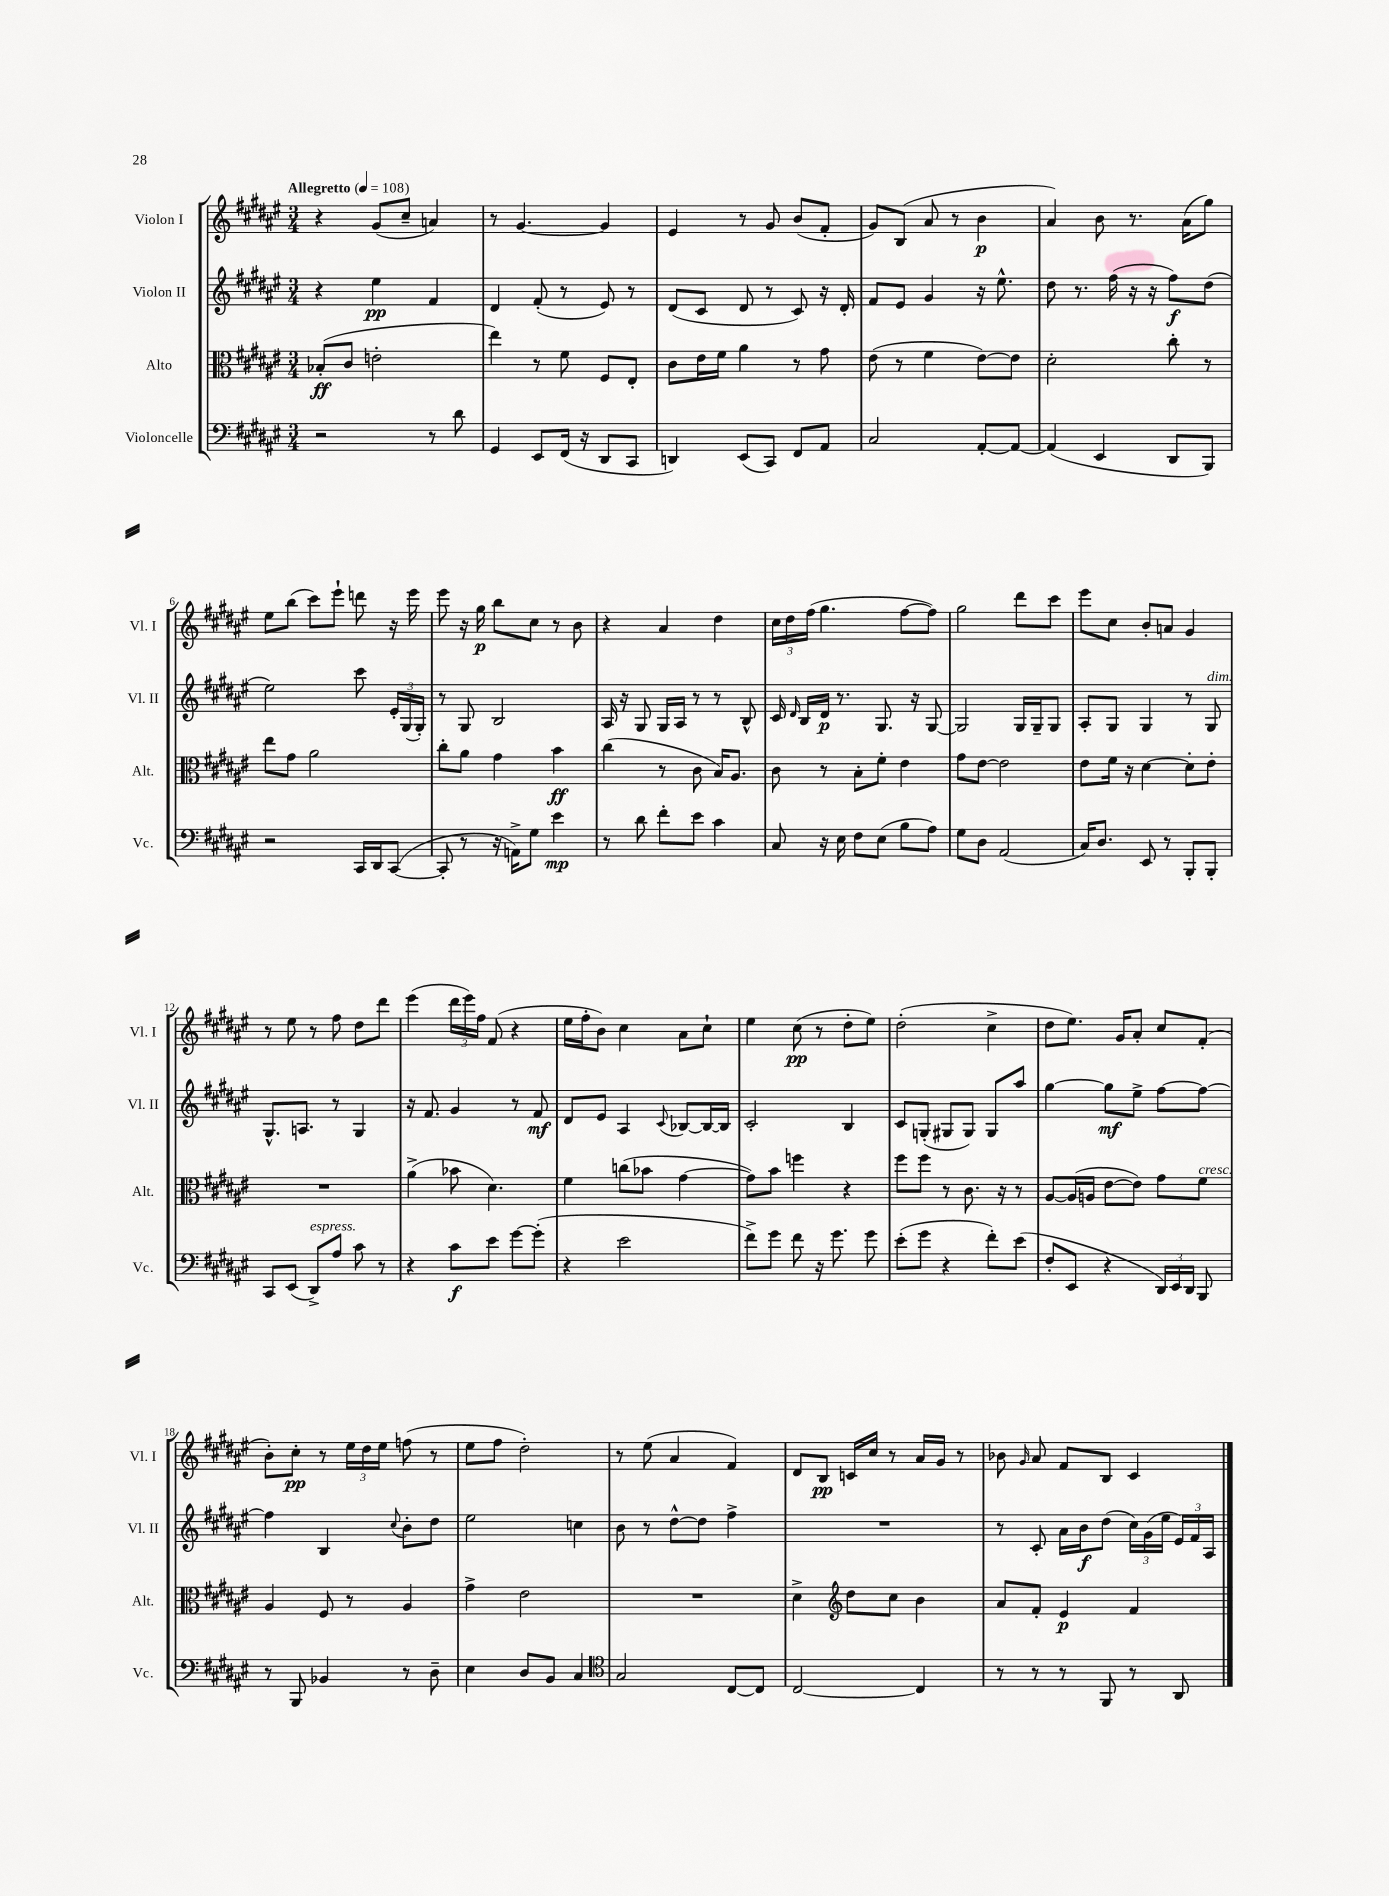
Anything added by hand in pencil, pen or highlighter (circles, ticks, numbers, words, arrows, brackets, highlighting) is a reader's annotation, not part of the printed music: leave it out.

**kern	**kern	**kern	**kern
*staff4	*staff3	*staff2	*staff1
*clefF4	*clefC3	*clefG2	*clefG2
*k[f#c#g#d#a#e#]	*k[f#c#g#d#a#e#]	*k[f#c#g#d#a#e#]	*k[f#c#g#d#a#e#]
*M3/4	*M3/4	*M3/4	*M3/4
*MM108	*MM108	*MM108	*MM108
2r	(8B-'	4r	4r
.	8c#	.	.
.	2e'	4ee#	(8g#
.	.	.	8cc#~
8r	.	4f#	4a)
8d#	.	.	.
=	=	=	=
4GG#	4ee#)	4d#	8r
.	.	.	[4.g#
8EE#	8r	(8f#'	.
(16FF#	8f#	8r	.
16r	.	.	.
8DD#	8F#	8e#)	4g#]
8CC#	8E#'	8r	.
=	=	=	=
4DD)	8c#	(8d#	4e#
.	16e#	8c#	.
.	16f#	.	.
(8EE#	4a#	8d#	8r
8CC#)	.	8r	8g#
8FF#	8r	8c#)	(8b
8AA#	8g#	16r	8f#'
.	.	16d#'	.
=	=	=	=
2C#	(8e#	8f#	8g#)
.	8r	8e#	(8B
.	4f#	4g#	8a#
.	.	.	8r
[8AA#'	[8e#)	16r	4b
.	.	8.ee#^^	.
8AA#_	8e#]	.	.
=	=	=	=
(4AA#]	2d#'	8dd#	4a#)
.	.	8.r	.
4EE#	.	.	8b
.	.	(16ff#	.
.	.	16r	8.r
.	.	16r	.
8DD#	8cc#'	8ff#)	.
.	.	.	(16a#
8BBB)	8r	(8dd#	8gg#)
=	=	=	=
2r	8ee#	2ee#)	8ee#
.	8g#	.	(8bb
.	2a#	.	8ccc#)
.	.	.	8eee#`
16CC#	.	8ccc#	8ddd
16DD#	.	.	.
([8CC#	.	24e#'	16r
.	.	(24G#	.
.	.	.	16eee#
.	.	24G#')	.
=	=	=	=
8CC#']	8cc#'	8r	8eee#
8r	8a#	8G#	16r
.	.	.	16gg#
16r	4g#	2B	8bb
16AA^)	.	.	.
8G#	.	.	8cc#
4e#	4b	.	8r
.	.	.	8b
=	=	=	=
8r	(4cc#	16A#	4r
.	.	16r	.
8d#	.	8G#	.
8f#'	8r	16G#	4a#
.	.	16A#	.
8e#	8c#	8r	.
4c#	16B)	8r	4dd#
.	8.A#	.	.
.	.	8B^^	.
=	=	=	=
8C#	8c#	16c#	24cc#
.	.	.	24dd#
.	.	16qqd#	.
.	.	16B	.
.	.	.	(24ff#
16r	8r	16d#	4.gg#
16E#	.	8.r	.
8F#	8B'	.	.
(8E#	8f#'	8.G#	.
8B	4e#	.	[8ff#
.	.	16r	.
8A#)	.	[8G#	8ff#])
=	=	=	=
8G#	8g#	2G#]	2gg#
8D#	[8e#	.	.
(2AA#	2e#]	.	.
.	.	16G#	8ddd#
.	.	16G#~	.
.	.	8G#	8ccc#
=	=	=	=
16C#)	8e#	8A#'	8eee#
8.D#	.	.	.
.	16f#	8G#	8cc#
.	16r	.	.
8EE#	[4d#	4G#	8b'
8r	.	.	8a
8BBB'	8d#']	8r	4g#
8BBB'	8e#'	8G#	.
=	=	=	=
8CC#	2.r	8.G#^^	8r
(8EE#	.	.	8ee#
.	.	8.A	.
8DD#^)	.	.	8r
8A#	.	8r	8ff#
8c#	.	4G#	8dd#
8r	.	.	8ddd#
=	=	=	=
4r	(4a#^	16r	(4eee#
.	.	8.f#	.
8c#	8b-	4g#	24ddd#
.	.	.	24eee#)
.	.	.	24ff#
8e#	4.d#)	.	(8f#
[8g#	.	8r	4r
(8g#']	.	8f#	.
=	=	=	=
4r	4f#	8d#	16ee#
.	.	.	16ff#'
.	.	8e#	8b)
2e#	(8cc	4A#	4cc#
.	8b-	.	.
.	.	8qqc#	.
.	[4g#	[8B-	8a#
.	.	16B-_	8cc#`
.	.	16B-]	.
=	=	=	=
8f#^)	8g#])	2c#'	4ee#
8g#	8b	.	.
8f#	4ff	.	(8cc#
16r	.	.	8r
8.g#	.	.	.
.	4r	4B	8dd#'
8g#	.	.	8ee#)
=	=	=	=
(8e#'	8ff#	8c#	(2dd#'
8g#	8ff#	(8G'	.
4r	8r	8G#	.
.	8.c#	8G#)	.
8f#')	.	8G#	4cc#^
.	16r	.	.
(8e#	8r	8aa#	.
=	=	=	=
8F#'	[8A#	[4gg#	8dd#
8EE#	(16A#]	.	8.ee#)
.	16A	.	.
4r	[8e#	8gg#]	.
.	.	.	16g#
.	8e#])	8ee#^	8a#'
24DD#)	8g#	[8ff#	8cc#
24EE#	.	.	.
24DD#	.	.	.
8BBB	8f#	8ff#_	(8f#'
=	=	=	=
8r	4A#	4ff#]	8b')
8BBB	.	.	8cc#'
4BB-	8F#	4B	8r
.	8r	.	24ee#
.	.	.	24dd#
.	.	.	24ee#
.	.	8qqcc#	.
8r	4A#	8b'	(8ff
8D#~	.	8dd#	8r
=	=	=	=
4E#	4g#^	2ee#	8ee#
.	.	.	8ff#
8D#	2e#	.	2dd#')
8BB	.	.	.
4C#	.	4cc	.
=	=	=	=
*clefC4	*	*	*
2G#	2.r	8b	8r
.	.	8r	(8ee#
.	.	[8dd#^^	4a#
.	.	8dd#]	.
[8C#	.	4ff#^	4f#)
8C#]	.	.	.
=	=	=	=
[2C#	4d#^	2.r	8d#
.	.	.	8B
*	*clefG2	*	*
.	8dd#	.	16c
.	.	.	16cc#
.	8cc#	.	8r
4C#]	4b	.	16a#
.	.	.	16g#
.	.	.	8r
=	=	=	=
8r	8a#	8r	8b-
.	.	.	16qqg#
8r	8f#'	8c#'	8a#
8r	4e#	16a#	8f#
.	.	16b	.
8FF#	.	(8dd#	8B
8r	4f#	24cc#)	4c#
.	.	(24g#	.
.	.	24ee#	.
8AA#	.	24e#)	.
.	.	24f#	.
.	.	24A#	.
==	==	==	==
*-	*-	*-	*-
